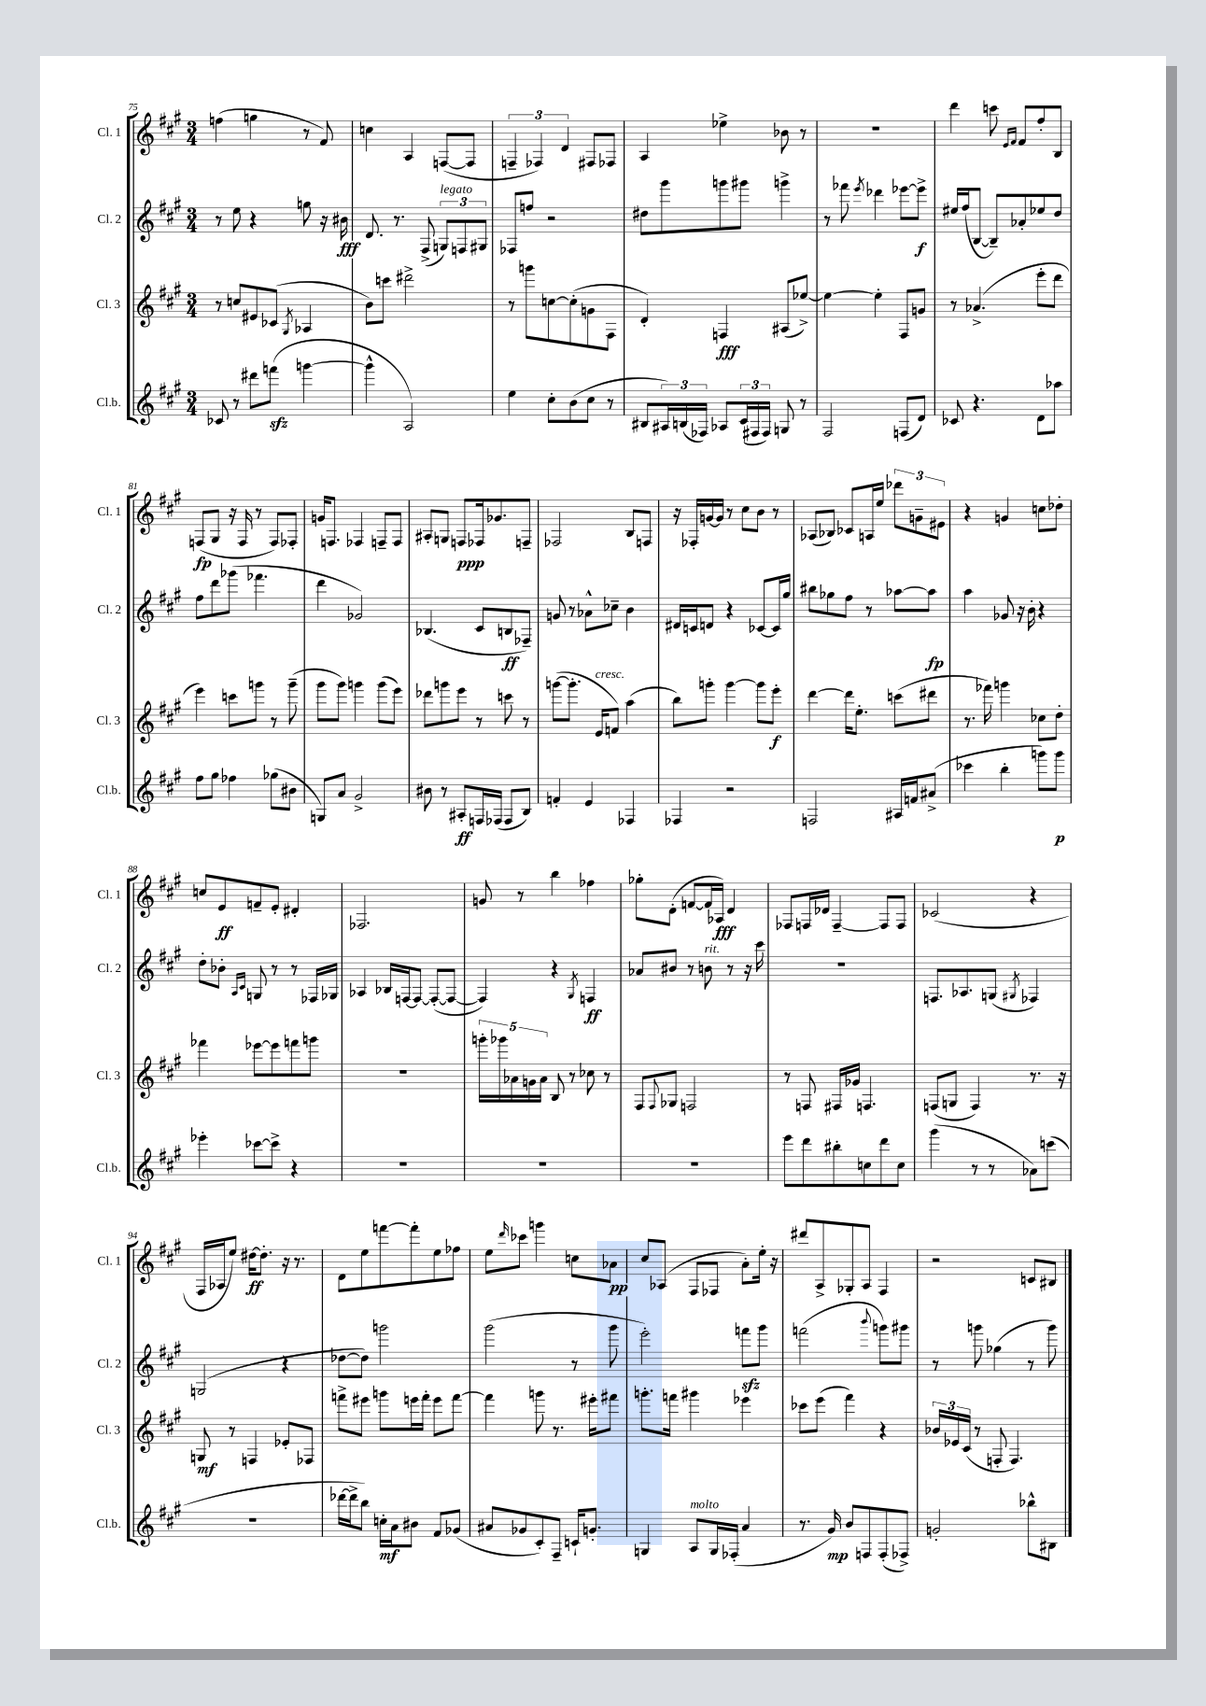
<<
\new StaffGroup <<
\new Staff = "s0" \with { instrumentName = "Cl. 1" shortInstrumentName = "Cl. 1" } {
    \clef treble \key a \major \numericTimeSignature \time 3/4
    f''4( g''4 r8 fis'8) |
    c''4 a4 f8~( f8 |
    \tuplet 3/2 { f4-- fes4) d'4 } fis8 fes8 |
    a4 ees''4-> bes'8 r8 |
    R2. |
    d'''4 c'''8 \grace { e'16 fis'16 } fis'8 fis''8-. b8 |
    f8\fp( gis8 r16 f16 r8 f8) fes8-. |
    g'16 f8. fes4 f8-- f8 |
    ais8-. g8 f8\ppp fes16 ges'8. f8-- |
    fes2 b8 f8 |
    r16 fes16-. g'16~ g'16 r8 cis''8 b'8 r8 |
    aes8( bes8) ces'8 a16 e''16 \tuplet 3/2 { des'''8 g'8-- eis'8 } |
    r4 g'4 c''8 des''8-. |
    c''8 e'8\ff f'8-- e'8-. dis'4-. |
    fes2. |
    g'8 r8 b''4 fes''4 |
    ges''8-. d'8-.( f'8~ f'16 aes16\fff) d'4 |
    fes8 f16 des'16 f4~-- f8 f8 |
    ces'2( r4 |
    fis16 aes16 e''8) dis''16~\ff dis''8.-. r16 r8. |
    d'8 e''8 f'''8~ f'''8-. e''8 fes''8 |
    e''8 \grace { d'''16 } ces'''8 g'''4 c''8 aes'8\pp |
    cis''8 aes8( fis8 fes8 a'8-.) e''16-. r16 |
    dis'''8 a8-> ges8-. a8 fis4 |
    r2 c'8 bis8 \bar "|." |
}
\new Staff = "s1" \with { instrumentName = "Cl. 2" shortInstrumentName = "Cl. 2" } {
    \clef treble \key a \major \numericTimeSignature \time 3/4
    r8 e''8 r4 g''8 r16 bis'16\fff |
    d'8. r8. fis8->( \tuplet 3/2 { g8^\markup { \italic "legato" }) f8 gis8 } |
    fes8 f''8 r2 |
    dis''8 gis'''8 g'''8 gis'''8 g'''4-> |
    r8 fes'''8 \acciaccatura { e'''8 } des'''4 ees'''8~ ees'''8->\f |
    eis''16 fis''16( b8~ b8--) aes'8-. ees''8 d''8 |
    fis''8 d'''8 ges'''8( fes'''4. |
    d'''4 ges'2) |
    bes4.( cis'8 b8\ff fes8--) |
    g'8 r8 aes'8-^ ces''8-- b'4 |
    dis'16 c'16 d'8 r4 ces'8~ ces'16 gis''16 |
    bis''8 ges''8 fis''8 r8 aes''8~ aes''8\fp |
    a''4 ges'8 r16 b'16-. r4 |
    d''8-. bes'8-. \grace { a16 cis'16 } g8 r8 r8 fes16 ges16 |
    aes4 bes16 f16~ f8~ f8~-.( f8~ |
    f4) r4 \acciaccatura { gis8 } f4\ff |
    aes'8 bis'8 r8 b'8^\markup { \italic "rit." } r8 r16 cis'''16 |
    R2. |
    f8. aes8. g8( \acciaccatura { gis8 } fes4) |
    g2( r4 |
    des''8~ des''8) g'''2 |
    gis'''2( r8 gis'''8 |
    e'''2-.) f'''8\sfz gis'''8 |
    f'''2( \appoggiatura { b'''8 } g'''8) gis'''8 |
    r8 g'''8 ges''4( r8 g'''8) \bar "|." |
}
\new Staff = "s2" \with { instrumentName = "Cl. 3" shortInstrumentName = "Cl. 3" } {
    \clef treble \key a \major \numericTimeSignature \time 3/4
    r8 c''8 eis'8 ces'8( \acciaccatura { gis8 } aes4 |
    b'8) c'''8 dis'''2-> |
    r8 g'''8 c''8~ c''8-.( g'8 fis8 |
    d'4-.) f4\fff ais8( ees''8~->) |
    ees''4~ ees''4-. fis8 g'8 |
    r8 aes'4.->( e'''8-. d'''8 |
    e'''4) c'''8 g'''8 r8 g'''8--( |
    gis'''8 gis'''8) g'''4 g'''8( e'''8) |
    des'''8 g'''8 e'''8 r8 c'''8 r8 |
    g'''8~( g'''8.-. e'16^\markup { \italic "cresc." } f'8) a''4( |
    b''8) g'''8-. g'''4~ g'''8 e'''8-.\f |
    d'''4~ d'''16 e''8.-. c'''8( dis'''8 |
    r8. fes'''16) g'''4 ces''8 d''8-. |
    fes'''4 ees'''8~ ees'''8 f'''8 g'''8 |
    R2. |
    \tuplet 5/4 { g'''16-. ges'''16 aes'16 g'16 aes'16 } b8 r8 ces''8 r8 |
    fis8 \appoggiatura { fis8 } ges8 f2 |
    r8 f8 fis16 ges'16 f4. |
    f8( g8 f4) r8. r16 |
    g8\mf r8 f4 ees'8-. fes8 |
    f'''8-> eis'''8 g'''8 e'''16 f'''16-. e'''8 f'''8~ |
    f'''4 g'''8 r8. eis'''16-. fis'''8 |
    g'''8.-. f'''16 gis'''4 ees'''4 |
    ces'''8 e'''8( fis'''4) r4 |
    \tuplet 3/2 { bes'16 ees'16 cis'16( } r8 f8-. f4.) \bar "|." |
}
\new Staff = "s3" \with { instrumentName = "Cl.b." shortInstrumentName = "Cl.b." } {
    \clef treble \key a \major \numericTimeSignature \time 3/4
    ces'8 r8 dis'''8 f'''8\sfz( g'''4~ |
    g'''4-^ a2) |
    e''4 cis''8-. b'8( cis''8 r8 |
    bis8 \tuplet 3/2 { ais16) b16( fes16) } aes8 \tuplet 3/2 { cis'16( fis16 fis16) } g8 r8 |
    fis2 f8( d'8) |
    ces'8 r4. d'8 aes''8 |
    fis''8 gis''8 fes''4 ges''8( bis'8 |
    g8) a'8 gis'2-> |
    bis'8 r8 ais8-.\ff f16 fes16( fes8 b8) |
    f'4-. e'4 fes4 |
    fes4 r2 |
    f2 ais16 f'16 ais'8->( |
    ces'''4 b''4-. g'''8) g'''8\p |
    ees'''4-. ces'''8~ ces'''8-> r4 |
    R2. |
    R2. |
    R2. |
    e'''8 d'''8 bis''8-. c''8 d'''8 c''8 |
    gis'''4( r8 r8 aes'8) c'''8( |
    R2. |
    des'''16~ des'''16-> b''8) c''16-.\mf a'16 bis'8 fis'8 ges'8( |
    ais'8 ges'8 cis'8-.) fis8-- c'16-! g'8.-. |
    g4 a8^\markup { \italic "molto" } g16 fes16-.( a'4 |
    r8. gis'16\mp) b'8 f8 f8-.( fes8->) |
    g'2-. bes''8-^ bis8 \bar "|." |
}
>>
>>
\layout { \context { \Score currentBarNumber = #75 } }
